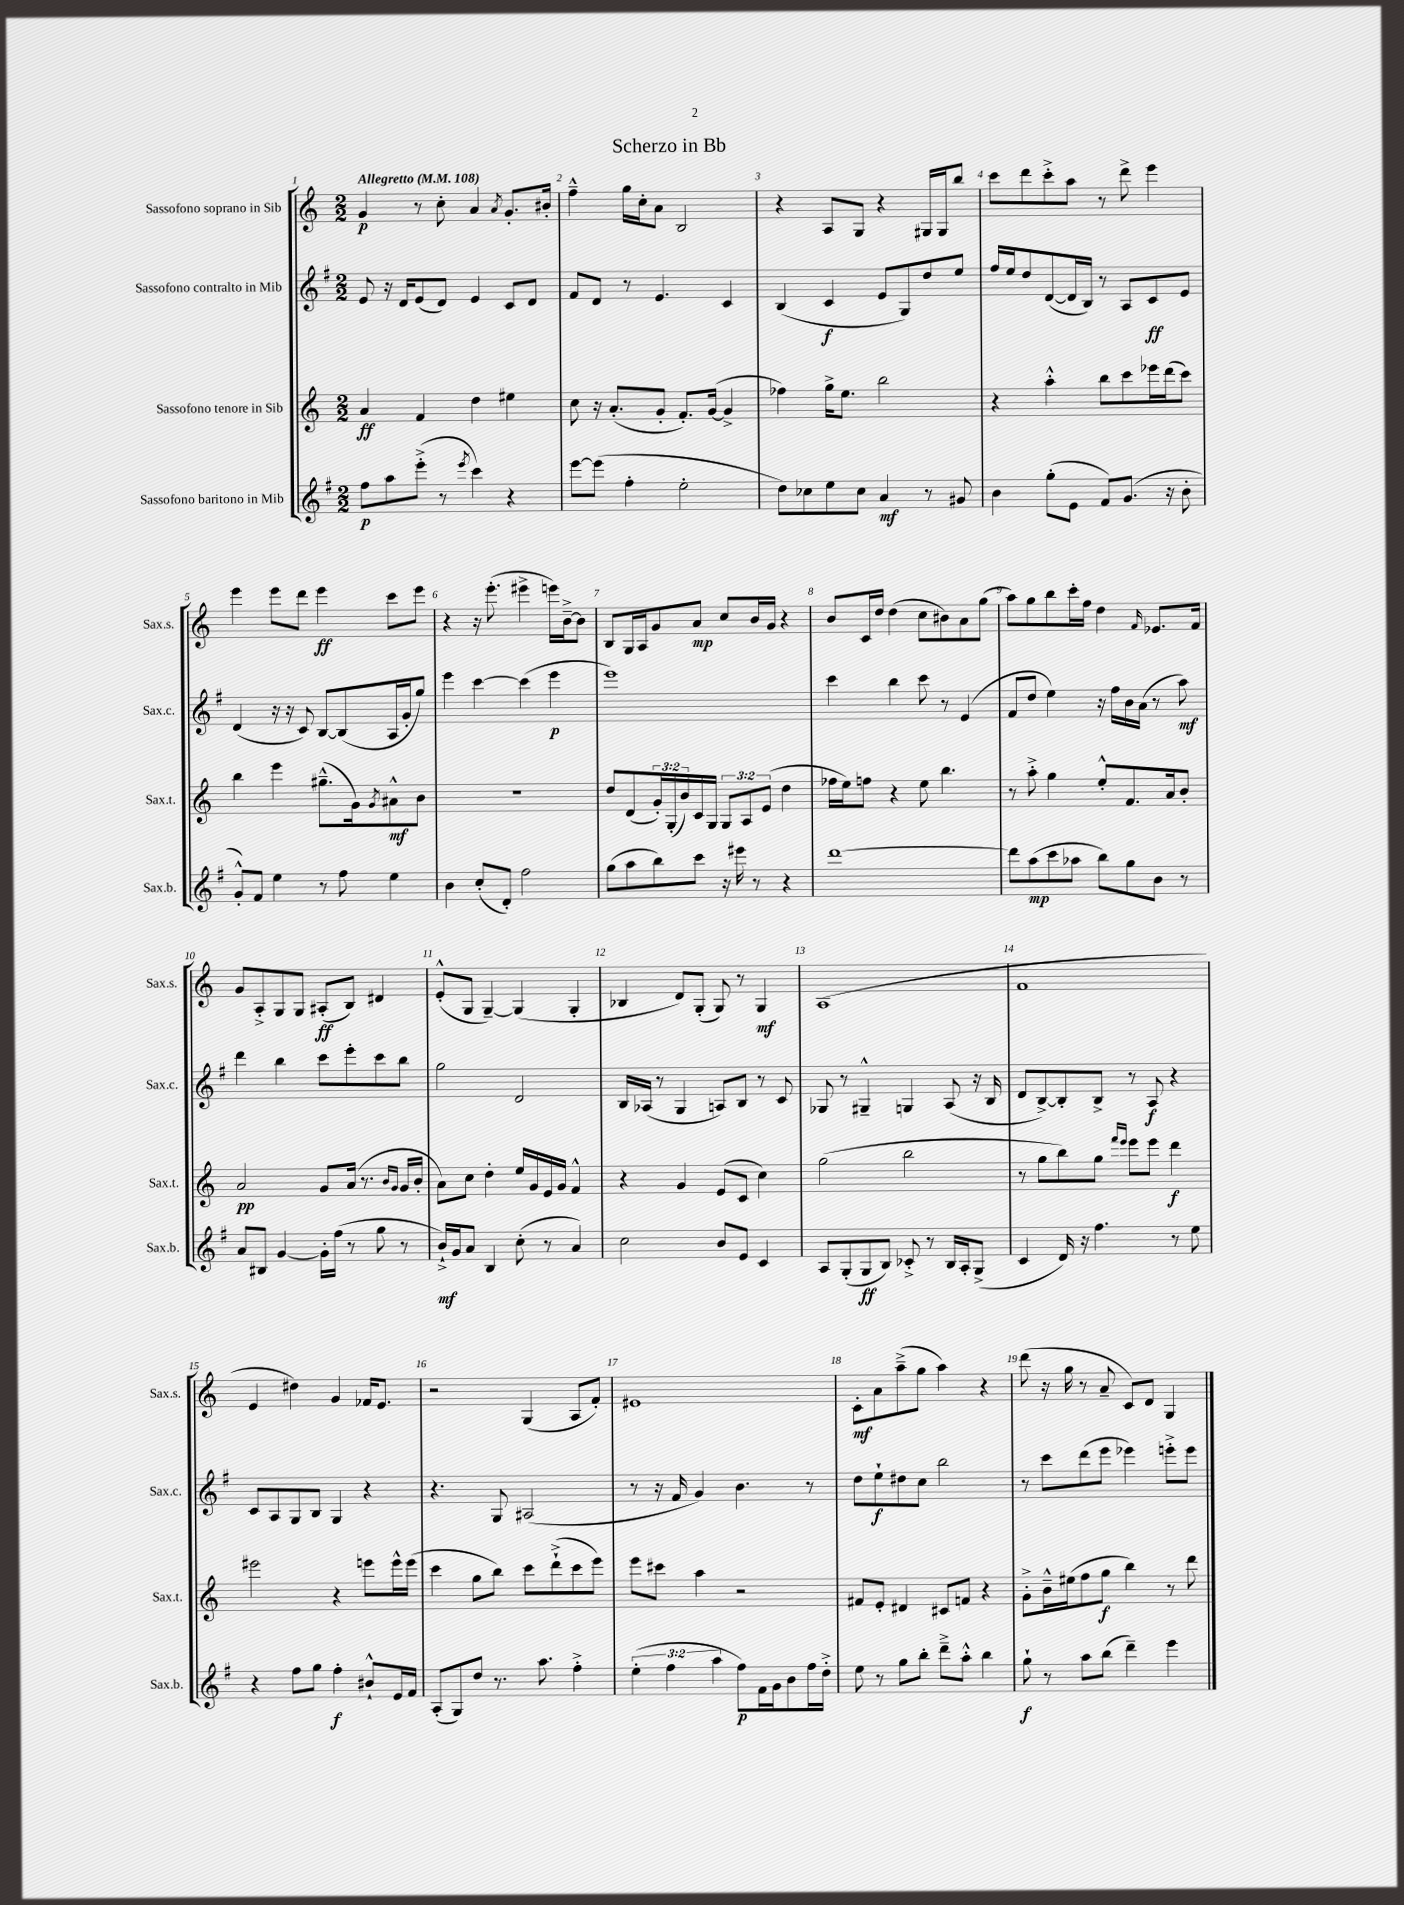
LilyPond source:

\header { title = "Scherzo in Bb" }
<<
\new StaffGroup <<
\new Staff = "s0" \with { instrumentName = "Sassofono soprano in Sib" shortInstrumentName = "Sax.s." } {
    \clef treble \key c \major \numericTimeSignature \time 2/2 \tempo "Allegretto" 4 = 108
    g'4\p r8 c''8-. a'4 \acciaccatura { a'8 } g'8.-. bis'16-. |
    f''4---^ g''16 c''16-. a'8 b2 |
    r4 a8 g8 r4 gis16 gis16 b''8 |
    c'''8 d'''8 c'''8-.-> a''8 r8 d'''8-> e'''4 |
    e'''4 e'''8 d'''8 e'''4\ff c'''8 e'''8 |
    r4 r16 e'''8.-.( eis'''4-> e'''16) b'16~---> b'8 |
    b8 g16 a16 g'8 a'8\mp c''8 b'16 g'16 r4 |
    b'8 c'16 d''16 d''4( c''8 bis'8) a'8 g''8( |
    a''8) g''8 b''8 c'''16-. f''16 d''4 \grace { f'16 } ees'8. f'16 |
    g'8 a8-.-> g8 g8 ais8-.\ff( b8) dis'4 |
    e'8-.-^( g8 g4~--) g4( g4-. |
    bes4 d'8) g8-.( g8) r8 g4\mf |
    a1( |
    f'1 |
    e'4 dis''4) g'4 fes'16 e'8. |
    r2 g4( a8 f'8-.) |
    eis'1 |
    c'8-.\mf a'8 a''8--->( g''8 a''4) r4 |
    d'''8( r16 g''16 r8 a'8-- c'8) d'8 g4 \bar "|." |
}
\new Staff = "s1" \with { instrumentName = "Sassofono contralto in Mib" shortInstrumentName = "Sax.c." } {
    \clef treble \key g \major \numericTimeSignature \time 2/2
    e'8 r16 d'16 e'8( d'8) e'4 c'8 d'8 |
    fis'8 d'8 r8 e'4. c'4 |
    b4( c'4\f e'8 g8) d''8 e''8 |
    fis''16 e''16 d''8 d'8~( d'16 b16) r8 a8 c'8\ff e'8 |
    d'4( r16 r16 c'8) b8~ b8( a16 g'16-. g''8) |
    e'''4 c'''4~ c'''4( e'''4\p |
    e'''1) |
    c'''4 b''4 c'''8 r8 e'4( |
    fis'8 d''8 e''4) r16 fis''16 b'16 a'16( r8 a''8\mf) |
    d'''4 b''4 c'''8 e'''8-. c'''8 b''8 |
    g''2 d'2 |
    b16 aes16( r8 g4 a8) b8 r8 c'8 |
    ges8 r8 gis4---^ g4 a8( r16 b16 |
    d'8 b8~->) b8-. b8-> r8 a8\f r4 |
    c'8 a8 g8 b8 g4 r4 |
    r4. g8 ais2( |
    r8 r16 fis'16 g'4) b'4. r8 |
    d''8 e''8-!\f dis''8 c''8 b''2 |
    r8 c'''8 d'''8( e'''8 ees'''4) e'''8-.-> e'''8 \bar "|." |
}
\new Staff = "s2" \with { instrumentName = "Sassofono tenore in Sib" shortInstrumentName = "Sax.t." } {
    \clef treble \key c \major \numericTimeSignature \time 2/2 \override Staff.TupletNumber.text = #tuplet-number::calc-fraction-text
    a'4\ff f'4 d''4 eis''4 |
    c''8 r16 a'8.-.( g'8-. f'8.-.) g'16~( g'4-> |
    fes''4) g''16-> e''8. b''2 |
    r4 a''4-.-^ b''8 c'''8 ees'''16 d'''16( c'''8) |
    b''4 e'''4 gis''8.---^( g'16) \acciaccatura { g'8 } ais'8-^\mf b'8 |
    R1 |
    d''8 d'8( \tuplet 3/2 { g'16-.) g16-.( b'16) } c'16 g16 \tuplet 3/2 { g8 a8 e'8( } d''4 |
    fes''16 e''16) f''8 r4 e''8 b''4. |
    r8 a''8-.-> g''4 e''8-.-^ f'8. a'16 b'8-. |
    a'2\pp g'8 a'16( r8. \grace { b'16 g'16 } g'16 b'16-. |
    a'8) c''8 d''4-. e''16 g'16 e'16 g'16 f'4-^ |
    r4 g'4 e'8( c'8 c''4) |
    g''2( b''2 |
    r8 g''8 b''8) g''8 \grace { f'''16 e'''16 } e'''8 e'''8 d'''4\f |
    eis'''2 r4 e'''8 e'''16-^ e'''16( |
    c'''4 g''8 b''8) c'''8 d'''8-!->( c'''8 e'''8) |
    e'''8 cis'''8 a''4 r2 |
    fis'8 e'8-. dis'4 cis'8 f'8 r4 |
    g'8-.-> b'16---^ eis''16( f''8 g''8\f b''4) r8 d'''8 \bar "|." |
}
\new Staff = "s3" \with { instrumentName = "Sassofono baritono in Mib" shortInstrumentName = "Sax.b." } {
    \clef treble \key g \major \numericTimeSignature \time 2/2 \override Staff.TupletNumber.text = #tuplet-number::calc-fraction-text
    fis''8\p a''8 e'''8-.->( r8 \acciaccatura { e'''8 } c'''4) r4 |
    e'''8~ e'''8( fis''4-. e''2-. |
    d''8) ces''8 e''8 ces''8 a'4\mf r8 gis'8 |
    b'4 g''8-.( e'8 fis'8) g'8.( r16 b'8-. |
    g'8-.-^) fis'8 e''4 r8 fis''8 e''4 |
    b'4 c''8-.( d'8-.) fis''2 |
    g''8( a''8 b''8) c'''8 r16 eis'''16 r8 r4 |
    d'''1~ |
    d'''8 a''8\mp( c'''8 aes''8 b''8) g''8 b'8 r8 |
    a'8 bis8 g'4~ g'16-. fis''16( r8 g''8 r8 |
    b'16-!->\mf) g'16 a'8 b4 c''8-.( r8 a'4) |
    c''2 b'8 e'8 c'4 |
    a8 g8-.( g8\ff b8) ces'8-.-> r8 b16 a16-. g8->( |
    c'4 d'16) r16 fis''4. r8 e''8 |
    r4 fis''8 g''8 fis''4-.\f bis'8-!-^ e'16 fis'16 |
    a8-.( g8) d''8 r8. a''8. fis''4-.-> |
    \tuplet 3/2 { e''4-.( fis''4 a''4 } fis''8\p) fis'16 g'16 b'8 fis''16 d''16-.-> |
    e''8 r8 g''8 b''8-. d'''8---> a''8-.-^ b''4 |
    g''8-!\f r8 a''8 b''8( d'''4--) e'''4 \bar "|." |
}
>>
>>
\layout { \context { \Score \override BarNumber.break-visibility = ##(#f #t #t) barNumberVisibility = #all-bar-numbers-visible } }
